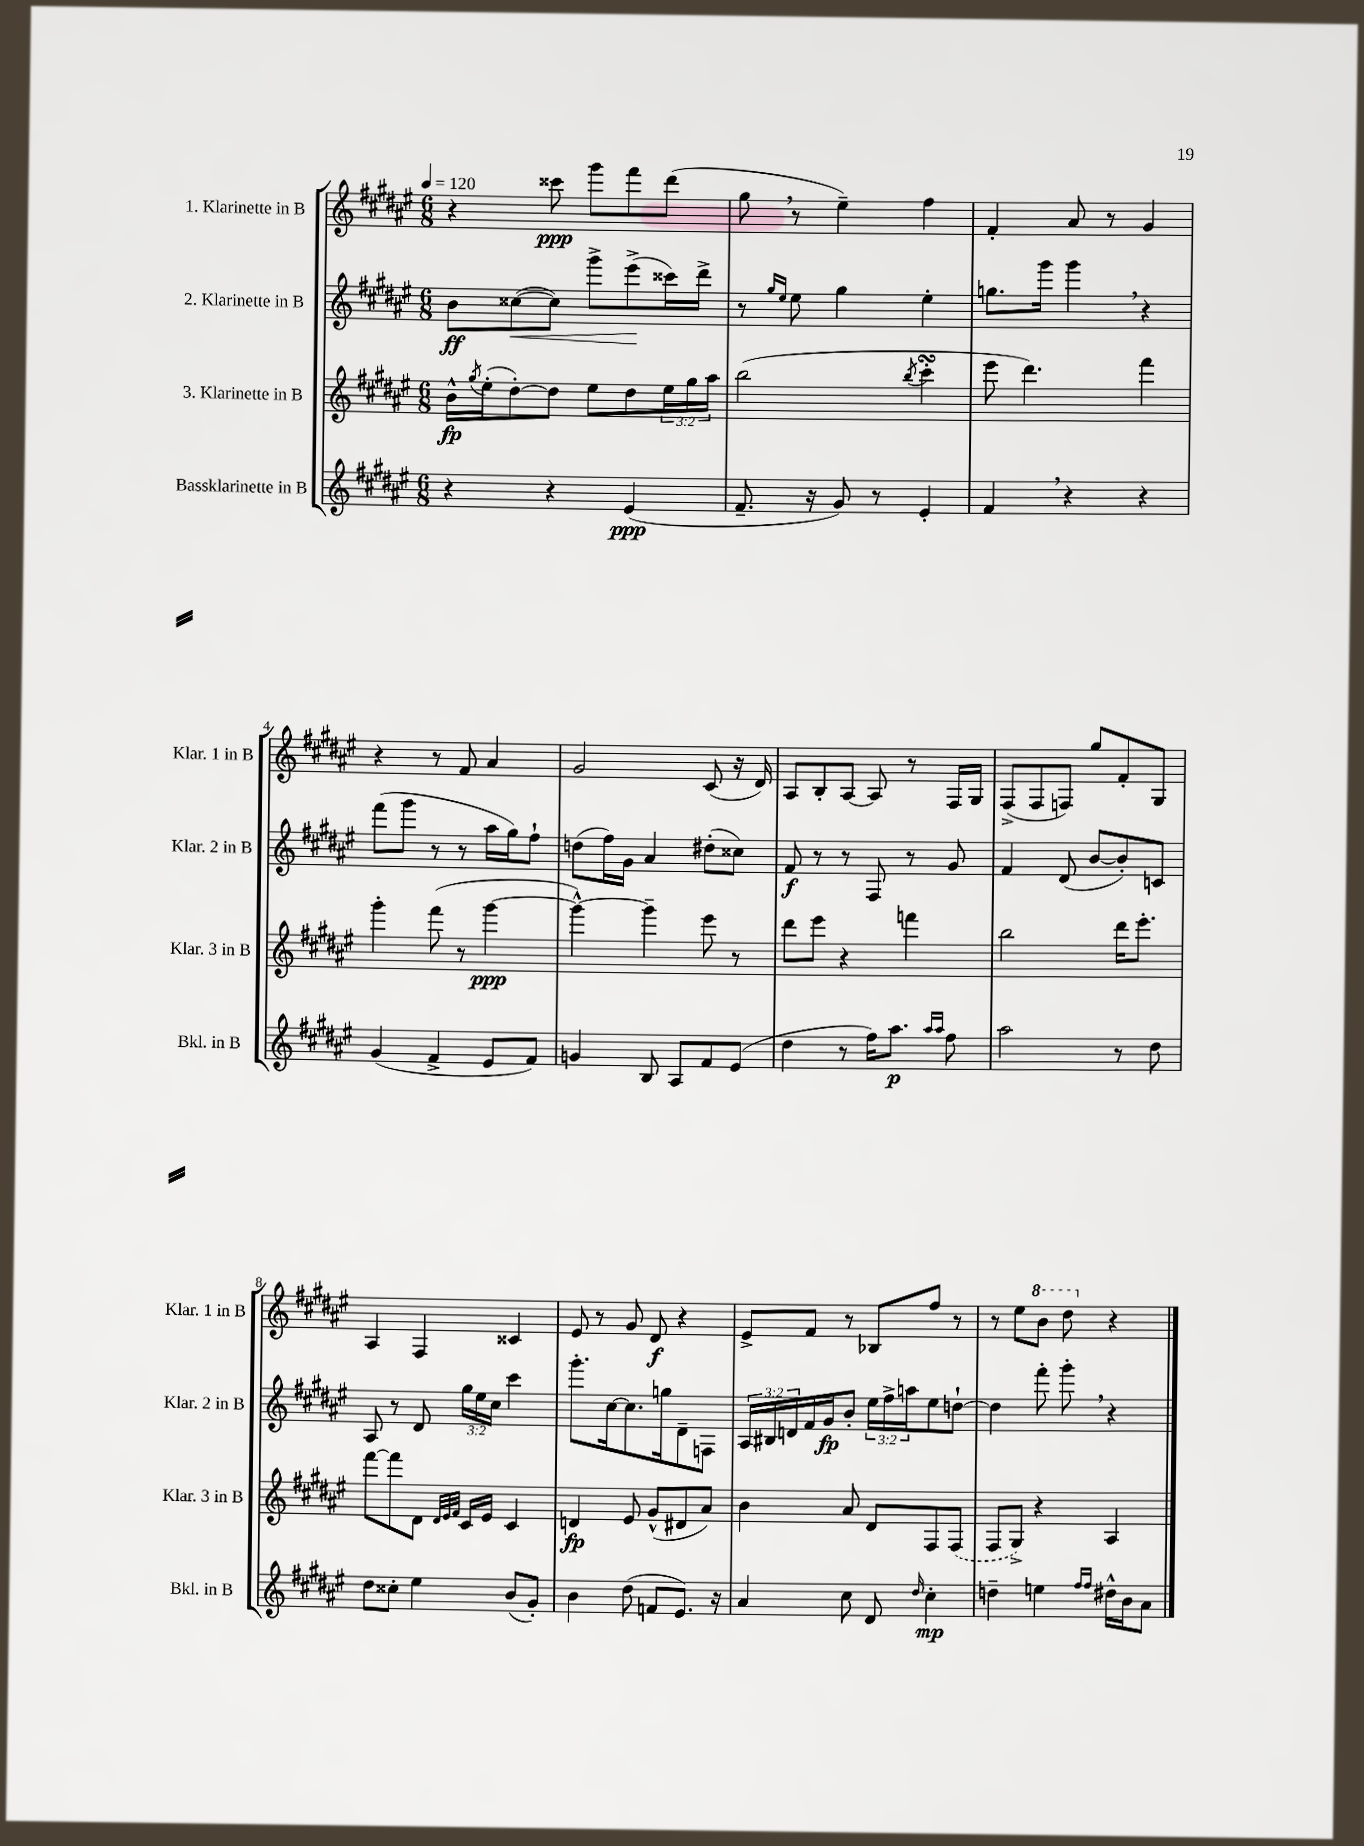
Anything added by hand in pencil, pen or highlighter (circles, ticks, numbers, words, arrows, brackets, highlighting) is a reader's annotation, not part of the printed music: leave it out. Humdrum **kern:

**kern	**dynam	**kern	**dynam	**kern	**dynam	**kern	**dynam
*part4	*part4	*part3	*part3	*part2	*part2	*part1	*part1
*staff4	*staff4	*staff3	*staff3	*staff2	*staff2	*staff1	*staff1
*I"Bassklarinette in B	*	*I"3. Klarinette in B	*	*I"2. Klarinette in B	*	*I"1. Klarinette in B	*
*I'Bkl. in B	*	*I'Klar. 3 in B	*	*I'Klar. 2 in B	*	*I'Klar. 1 in B	*
*clefG2	*	*clefG2	*	*clefG2	*	*clefG2	*
*k[f#c#g#d#a#e#]	*	*k[f#c#g#d#a#e#]	*	*k[f#c#g#d#a#e#]	*	*k[f#c#g#d#a#e#]	*
*M6/8	*	*M6/8	*	*M6/8	*	*M6/8	*
*MM120	*	*MM120	*	*MM120	*	*MM120	*
=1	=1	=1	=1	=1	=1	=1	=1
4r	.	16b^^\LL	fp	8b\L	ff	4r	.
.	.	8qgg#/	.	.	.	.	.
.	.	(16ee#'\J	.	.	.	.	.
!	!	!	!	!	!LO:HP:b	!	!
.	.	[8dd#'\)	.	([8cc##X\	<	.	.
4r	.	8dd#\J]	.	8cc##\J])	.	8ccc##X\	ppp
.	.	8ee#\L	.	8ggg#^\L	.	8ggg#\L	.
(4e#/	ppp	8dd#\	.	(8eee#^\	.	8fff#\	.
.	.	24ee#\L	.	16ccc##X\L)	[	(8ddd#\J	.
.	.	24gg#\	.	.	.	.	.
.	.	.	.	16ddd#^\JJ	.	.	.
.	.	24aa#\JJ	.	.	.	.	.
=2	=2	=2	=2	=2	=2	=2	=2
8.f#~/	.	(2bb\	.	8r	.	8gg#,\	.
.	.	.	.	16qqgg#/LL	.	.	.
.	.	.	.	16qqee#/JJ	.	.	.
.	.	.	.	8ee#\	.	8r	.
16r	.	.	.	.	.	.	.
8g#/)	.	.	.	4gg#\	.	4ee#~\)	.
8r	.	.	.	.	.	.	.
.	.	8qbb/	.	.	.	.	.
4e#'/	.	4ccc#sSSS'\	.	4ee#'\	.	4ff#\	.
=3	=3	=3	=3	=3	=3	=3	=3
4f#,/	.	8eee#\	.	8.ggn\L	.	4f#'/	.
.	.	4.ddd#\)	.	.	.	.	.
.	.	.	.	16ggg#\Jk	.	.	.
4r	.	.	.	4ggg#,\	.	8a#/	.
.	.	.	.	.	.	8r	.
4r	.	4fff#\	.	4r	.	4g#/	.
!!LO:LB:g=z
=4	=4	=4	=4	=4	=4	=4	=4
(4g#/	.	4ggg#'\	.	(8fff#\L	.	4r	.
.	.	.	.	8ggg#\J	.	.	.
4f#^/	.	(8fff#\	.	8r	.	8r	.
.	.	8r	.	8r	.	8f#/	.
8e#/L	.	[4ggg#\	ppp	16aa#\LL	.	4a#/	.
.	.	.	.	16gg#\J)	.	.	.
8f#/J)	.	.	.	8ff#`\J	.	.	.
=5	=5	=5	=5	=5	=5	=5	=5
4gn/	.	4ggg#^^\_)	.	(8ddn\L	.	2g#/	.
.	.	.	.	16ff#\L)	.	.	.
.	.	.	.	16g#\JJ	.	.	.
8B/	.	4ggg#~\]	.	4a#/	.	.	.
8A#/L	.	.	.	.	.	.	.
8f#/	.	8eee#\	.	(8dd#X'\L	.	(8c#/	.
(8e#/J	.	8r	.	8cc##X\J)	.	16r	.
.	.	.	.	.	.	16d#/)	.
=6	=6	=6	=6	=6	=6	=6	=6
4dd#\	.	8ddd#\L	.	8f#/	f	8A#/L	.
.	.	8eee#\J	.	8r	.	8B'/	.
8r	.	4r	.	8r	.	[8A#/J	.
16ff#\KL)	.	.	.	8F#/	.	8A#/]	.
8.aa#\J	p	.	.	.	.	.	.
.	.	4fffn\	.	8r	.	8r	.
16qqaa#/LL	.	.	.	.	.	.	.
16qqaa#/JJ	.	.	.	.	.	.	.
8ff#\	.	.	.	8g#/	.	16F#/LL	.
.	.	.	.	.	.	16G#/JJ	.
=7	=7	=7	=7	=7	=7	=7	=7
2aa#\	.	2bb\	.	4f#/	.	(8F#^/L	.
.	.	.	.	.	.	8F#/	.
.	.	.	.	(8d#/	.	8Fn/J)	.
.	.	.	.	[8b/L	.	8gg#/L	.
8r	.	16ddd#\KL	.	8b'/])	.	8f#'/	.
.	.	8.eee#'\J	.	.	.	.	.
8dd#\	.	.	.	8cn/J	.	8G#/J	.
!!LO:LB:g=z
=8	=8	=8	=8	=8	=8	=8	=8
8dd#\L	.	[8fff#\L	.	8A#/	.	4A#/	.
8cc##X'\J	.	8fff#\]	.	8r	.	.	.
4ee#\	.	8d#\J	.	8d#/	.	4F#/	.
.	.	32qqd#/LLL	.	.	.	.	.
.	.	32qqe#/	.	.	.	.	.
.	.	32qqf#/JJJ	.	.	.	.	.
.	.	16c#/LL	.	24gg#\LL	.	.	.
.	.	.	.	24ee#\	.	.	.
.	.	16e#/JJ	.	.	.	.	.
.	.	.	.	24cc#\JJ	.	.	.
(8b/L	.	4c#/	.	4ccc#\	.	4c##X/	.
8g#'/J)	.	.	.	.	.	.	.
=9	=9	=9	=9	=9	=9	=9	=9
4b\	.	4dn/	fp	8.ggg#'\L	.	8e#/	.
.	.	.	.	.	.	8r	.
.	.	.	.	[16cc#\k	.	.	.
(8dd#\	.	8e#/	.	8.cc#\]	.	8g#/	.
8fn/L	.	(8g#^^/L	.	.	.	8d#/	f
.	.	.	.	16ggn\k	.	.	.
8.e#/J)	.	8d#X/	.	8d#~\	.	4r	.
.	.	8a#/J)	.	8Fn\J	.	.	.
16r	.	.	.	.	.	.	.
=10	=10	=10	=10	=10	=10	=10	=10
4a#/	.	4b\	.	24A#/LL	.	8e#^/L	.
.	.	.	.	24B#X/	.	.	.
.	.	.	.	24dn/	.	.	.
.	.	.	.	16f#/	.	8f#/J	.
.	.	.	.	16g#/J	fp	.	.
8cc#\	.	8a#/	.	8b'/J	.	8r	.
8d#/	.	8d#/L	.	24ee#\LL	.	8B-X/L	.
.	.	.	.	24ff#^\	.	.	.
.	.	.	.	24aan\J	.	.	.
16qqdd#/	.	.	.	.	.	.	.
4cc#'\	mp	8F#/	.	8ee#\	.	8ff#/J	.
.	.	(8F#/J	.	[8ddn`\J	.	8r	.
=11	=11	=11	=11	=11	=11	=11	=11
4ddn~\	.	8F#/L	.	4dd\]	.	8r	.
.	.	8G#^/J)	.	.	.	8ee#\L	.
*	*	*	*	*	*	*8va	*
4een\	.	4r	.	8fff#'\	.	8bb\J	.
.	.	.	.	8ggg#',\	.	8ddd#\	.
16qqff#/LL	.	.	.	.	.	.	.
16qqff#/JJ	.	.	.	.	.	.	.
*	*	*	*	*	*	*X8va	*
16dd#X^^\LL	.	4A#/	.	4r	.	4r	.
16b\J	.	.	.	.	.	.	.
8a#\J	.	.	.	.	.	.	.
==	==	==	==	==	==	==	==
*-	*-	*-	*-	*-	*-	*-	*-
